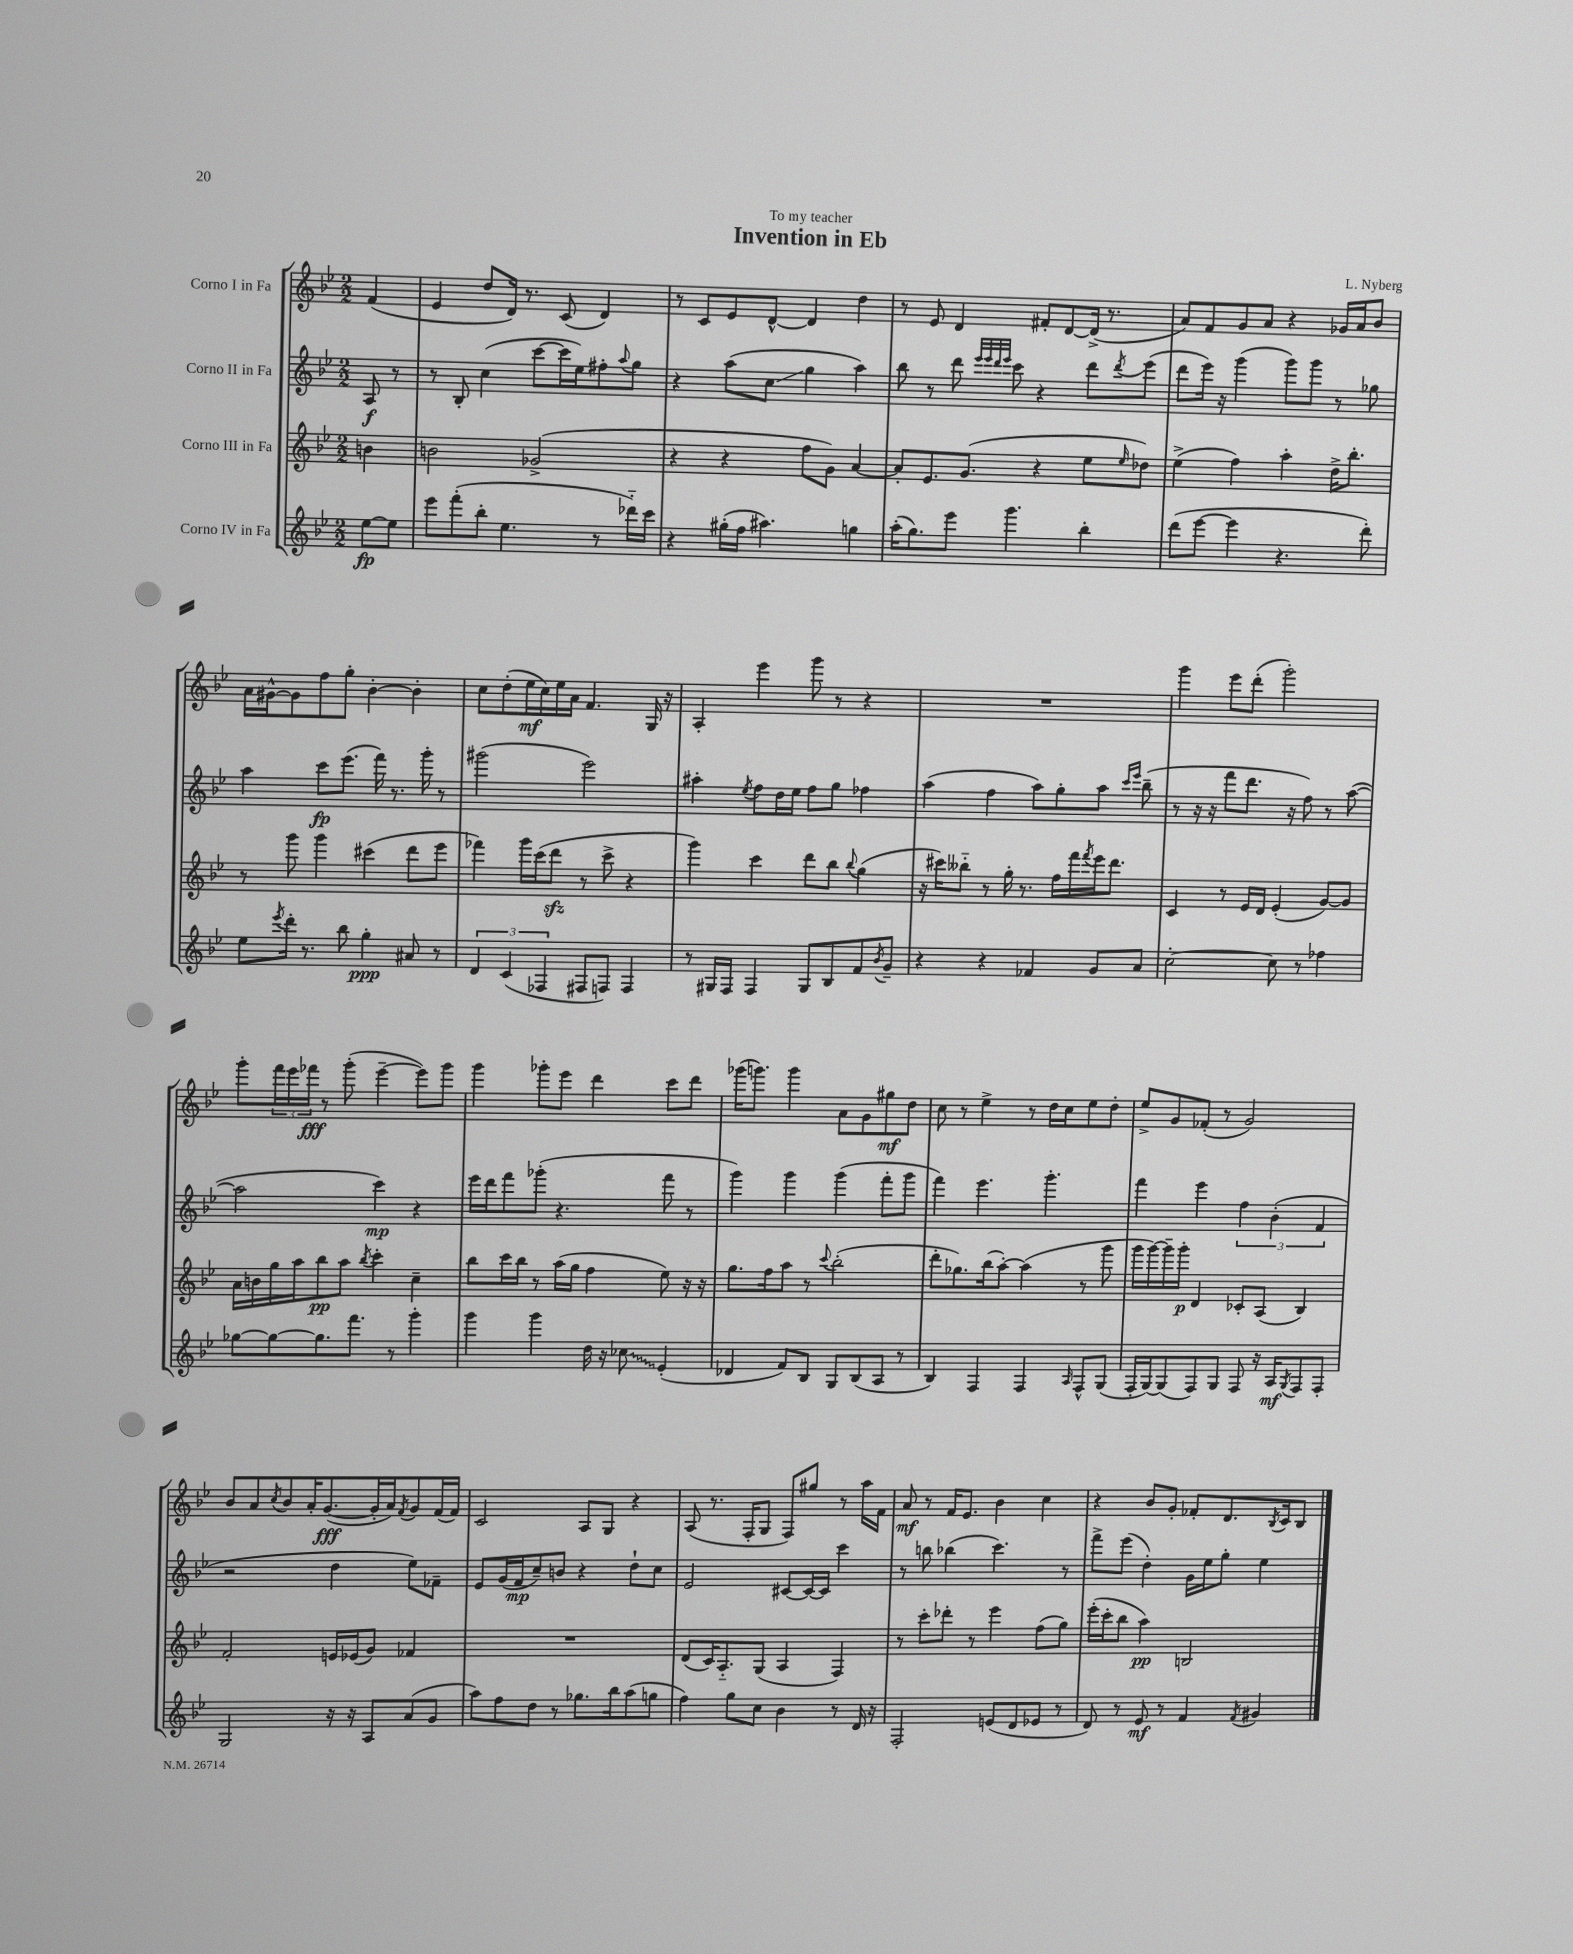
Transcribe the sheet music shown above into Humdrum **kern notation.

**kern	**kern	**kern	**kern
*staff4	*staff3	*staff2	*staff1
*clefG2	*clefG2	*clefG2	*clefG2
*k[b-e-]	*k[b-e-]	*k[b-e-]	*k[b-e-]
*M2/2	*M2/2	*M2/2	*M2/2
[8ee-	4b	8A	(4f
8ee-]	.	8r	.
=	=	=	=
8eee-	2b	8r	4e-
(8fff'	.	8B-'	.
8bb-'	.	(4cc	8dd
4.ee-	.	.	16d)
.	.	.	8.r
.	(2g-^	[8ccc	.
.	.	16ccc]	(8c
.	.	16ee-)	.
8r	.	8ff#'	4d)
.	.	8qqaa	.
16ddd-'~)	.	8gg	.
16ccc	.	.	.
=	=	=	=
4r	4r	4r	8r
.	.	.	8c
(16gg#'	4r	(8aa	8e-
16ff	.	.	.
4.aa#)	.	8cc	[8d^^
.	8ff	4gg	4d]
.	8g)	.	.
4gg	[4a	4aa)	4dd
=	=	=	=
(16aa'	8a']	8bb-	8r
8.gg)	.	.	.
.	8.e-	8r	8e-
8eee-	.	8ddd	4d
.	(8.g	.	.
.	.	32qqeee-	.
.	.	32qqeee-	.
.	.	32qqddd	.
.	.	32qqeee-	.
4.ggg	.	8ccc	.
.	4r	4r	8f#'
.	.	.	[8d
4bb-'	8ee-	8ddd	(16d^]
.	.	.	8.r
.	16qqee-	8qddd	.
.	8dd-)	(8eee-	.
=	=	=	=
(8ddd	(4ee-^	8ddd	8a)
[8eee-	.	16eee-)	8f
.	.	16r	.
4eee-]	4ff)	(4ggg	8g
.	.	.	8a
4.r	4aa'	8ggg)	4r
.	.	8ggg	.
.	16dd^	8r	16g-
.	8.bb-'	.	16a
8ddd')	.	8gg-	8b-
=	=	=	=
8ee-	8r	4aa	16a
.	.	.	[16g#^^
8qeee-	.	.	.
16ddd'	8ggg	.	8g#]
8.r	.	.	.
.	4ggg	8ccc	8ff
8bb-	.	(8.eee-	8gg'
4gg'	(4ccc#	.	[4b-'
.	.	16fff)	.
.	.	8.r	.
8a#	8ddd	.	4b-']
.	.	16ggg'	.
8r	8eee-	8r	.
=	=	=	=
6d	4fff-)	(2ggg#	8cc
.	.	.	(8dd'
(6c	.	.	.
.	16ggg	.	16ee-
.	(16ccc	.	16cc)
6F-	.	.	.
.	8ddd	.	16ee-
.	.	.	16a
8F#	8r	2eee-)	4.f
8F)	8ccc^	.	.
4F	4r	.	.
.	.	.	16G
.	.	.	16r
=	=	=	=
8r	4ggg)	4aa#'	4A'
16G#	.	.	.
16F	.	.	.
.	.	8qee-	.
4F	4ccc	8ff	4eee-
.	.	16dd	.
.	.	16ee-	.
8G#	8ddd	8ff	8ggg
8B-	8bb-	8gg	8r
.	8qqbb-	.	.
8f	(4gg	4ff-	4r
8qb-	.	.	.
8g~	.	.	.
=	=	=	=
4r	16r	(4aa	1r
.	16ccc#)	.	.
.	8bb--'~	.	.
4r	8r	4ff	.
.	16gg'	.	.
.	8.r	.	.
4f-	.	8aa)	.
.	16ff	8gg'	.
.	16fff	.	.
.	8qfff	.	.
8g	16eee-	8aa	.
.	8.ddd	.	.
.	.	16qqccc	.
.	.	16qqeee-	.
8a	.	(8bb-~	.
=	=	=	=
[2cc'	4c	8r	4ggg
.	.	16r	.
.	.	16r	.
.	8r	8fff	8eee-
.	16e-	8.ddd	(8ddd'
.	16d	.	.
8cc]	(4e-'	.	2ggg')
.	.	16r	.
8r	.	8ff)	.
4ff-	[8g)	8r	.
.	8g]	([8aa	.
=	=	=	=
[8gg-	16a	2aa]	8ggg'
.	16b	.	.
8gg-_	16gg	.	24fff
.	.	.	24eee-
.	16aa	.	.
.	.	.	24fff-
8.gg-]	8bb-	.	8r
.	8aa	.	(8ggg'
8.fff	.	.	.
.	8qbb-	.	.
.	4ccc'	4ccc)	[4eee-~
8r	.	.	.
4ggg'	4cc~	4r	8eee-])
.	.	.	8ggg
=	=	=	=
4ggg	8bb-	16eee-	4ggg
.	.	16ddd	.
.	16ccc	8fff	.
.	16bb-	.	.
4ggg	8r	(8ggg-'	8ggg-'
.	(16aa	4.r	8eee-
.	16gg	.	.
16dd	4ff	.	4ddd
16r	.	.	.
8cc-	.	.	.
(4e-'	8ee-)	8fff	8ccc
.	16r	8r	8ddd
.	16r	.	.
=	=	=	=
4d-	8.gg	4ggg)	(16ggg-
.	.	.	8.ggg)
.	16ff	.	.
8f)	8aa	4ggg	4ggg
8B-	8r	.	.
.	8qqccc	.	.
8G	(2bb-'	(4ggg	8a
(8B-	.	.	8g
8A	.	8fff'	8gg#
8r	.	8ggg	8dd
=	=	=	=
4B-)	8ddd'	4fff)	8cc
.	8.gg-)	.	8r
4F	.	4.eee-	4ee-^
.	(16bb-	.	.
.	[8aa')	.	.
4F	(4aa]	.	8r
.	.	4.ggg'	16dd
.	.	.	16cc
16qqA	.	.	.
8F^^	8r	.	8ee-
(8G	8ggg	.	8dd'
=	=	=	=
16F'	16ggg	4fff	8ee-^
[16G)	[16ggg)	.	.
(8G]	16ggg~]	.	8g
.	16ggg'	.	.
8F)	4d	4eee-	(8f-'
8G	.	.	8r
8F	8c-'	6ff	2g)
16r	(8A	.	.
.	.	(6b-'	.
16A	.	.	.
8qG	.	.	.
8F	4B-)	.	.
.	.	6f	.
8F'	.	.	.
=	=	=	=
2G	2f'	2r	8b-
.	.	.	8a
.	.	.	8qcc
.	.	.	8b-
.	.	.	16a'
.	.	.	([8.g
16r	16e	4dd	.
16r	(16e-	.	.
8A	8g)	.	16g']
.	.	.	16a)
.	.	.	8qf
(8a	4f-	8ee-)	8g
8g	.	8f-~	(16f
.	.	.	16f)
=	=	=	=
8aa)	1r	8e-	2c
8ff	.	(16g	.
.	.	16f	.
8dd	.	8cc~)	.
8r	.	8b	.
8.gg-	.	4r	8A
.	.	.	8G
16bb-	.	.	.
(8aa	.	8dd`	4r
8gg	.	8cc	.
=	=	=	=
4ff)	(8d	2e-	(8A
.	16c)	.	8.r
.	8.A'~	.	.
8gg	.	.	.
.	.	.	16F'
8cc	(8G	.	8G
4b-	4A	[8c#	8F)
.	.	16c#_	8gg#
.	.	16c#]	.
8r	4F)	4ccc	8r
16d	.	.	16aa
16r	.	.	16f
=	=	=	=
2F'	8r	8r	8a
.	8ccc'	8bb	8r
.	8ddd-'	(4bb-	16f
.	.	.	8.e-
.	8r	.	.
(8e	4eee-	4.ccc)	4b-
8d	.	.	.
8e-	(8ff	.	4cc
8r	8gg)	8r	.
=	=	=	=
8d)	(16eee-'	8fff^	4r
.	16ccc'	.	.
8r	8bb-	(8eee-	.
8e-	4aa)	4dd')	8b-
8r	.	.	8g'
4f	2B	16g	8f-'
.	.	16ee-	.
.	.	8gg'	8.d
8qf	.	.	.
4g#	.	4ee-	.
.	.	.	8qB-
.	.	.	16c
.	.	.	8B-
==	==	==	==
*-	*-	*-	*-
